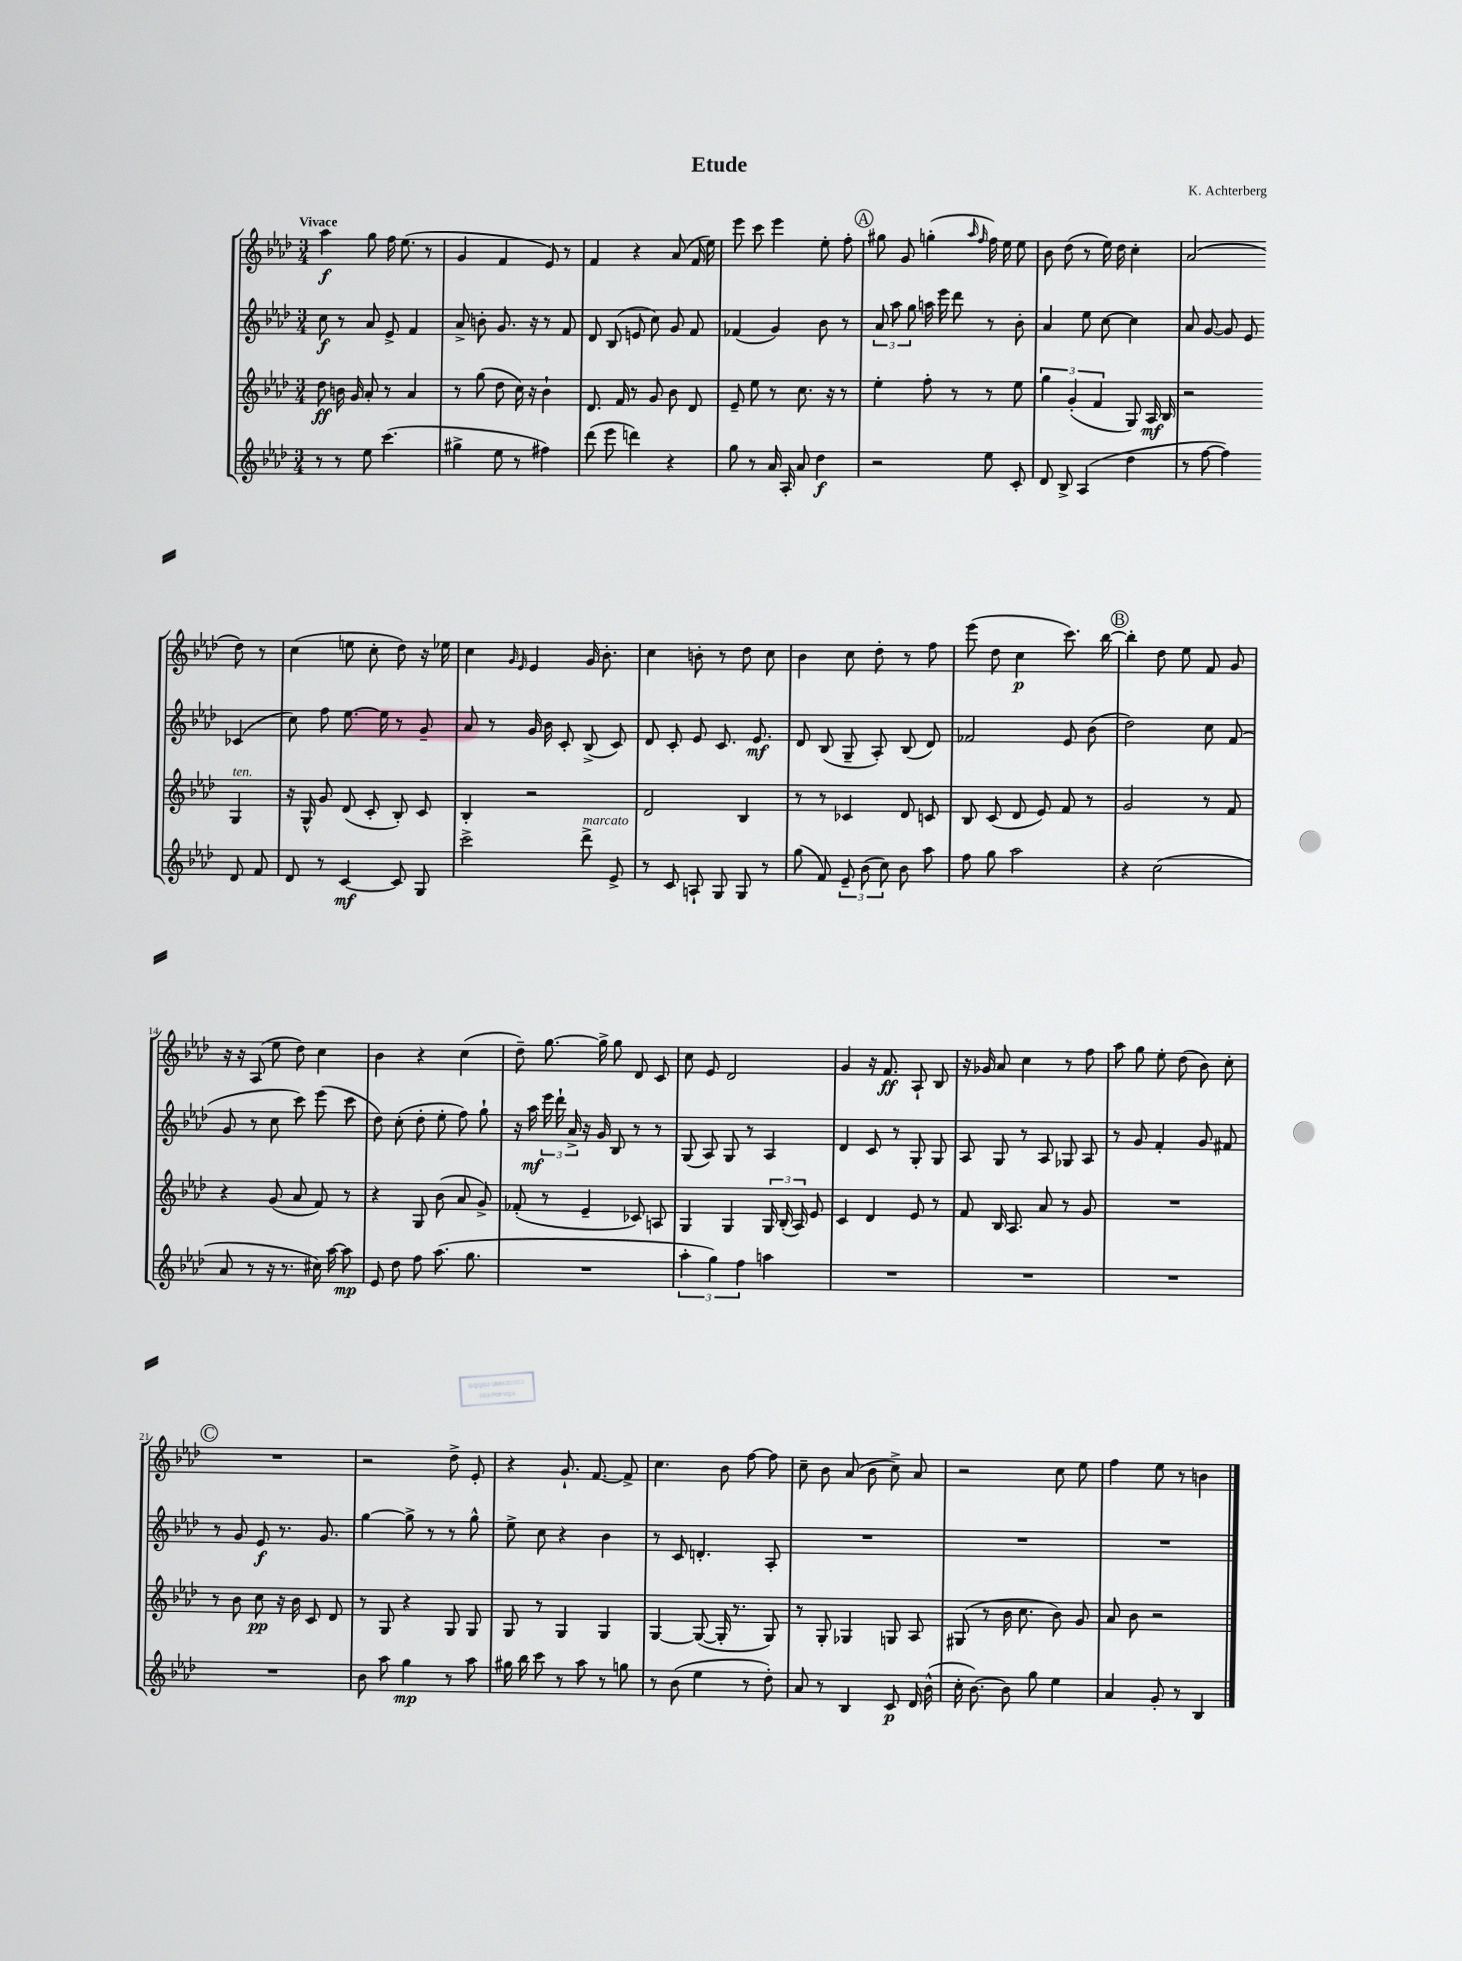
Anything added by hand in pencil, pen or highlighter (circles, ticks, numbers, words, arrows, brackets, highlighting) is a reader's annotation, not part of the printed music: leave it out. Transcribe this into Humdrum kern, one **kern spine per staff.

**kern	**dynam	**kern	**dynam	**kern	**dynam	**kern	**dynam
*part4	*part4	*part3	*part3	*part2	*part2	*part1	*part1
*staff4	*staff4	*staff3	*staff3	*staff2	*staff2	*staff1	*staff1
*clefG2	*	*clefG2	*	*clefG2	*	*clefG2	*
*k[b-e-a-d-]	*	*k[b-e-a-d-]	*	*k[b-e-a-d-]	*	*k[b-e-a-d-]	*
*M3/4	*	*M3/4	*	*M3/4	*	*M3/4	*
=1	=1	=1	=1	=1	=1	=1	=1
!	!	!	!	!	!	!LO:TX:a:B:t=Vivace	!
8r	.	8dd-\	ff	8cc\	f	4aa-\	f
8r	.	16bn\	.	8r	.	.	.
.	.	16g/	.	.	.	.	.
8ee-\	.	8a-'/	.	8a-/	.	8gg\	.
(4.ccc\	.	8r	.	8e-^/	.	16ff\	.
.	.	.	.	.	.	(8.ee-\	.
.	.	4a-/	.	4f/	.	.	.
.	.	.	.	.	.	8r	.
=2	=2	=2	=2	=2	=2	=2	=2
4gg#X^\	.	8r	.	8a-^/	.	4g/	.
.	.	(8gg\	.	8bn'\	.	.	.
8ee-\	.	8dd-\	.	8.g/	.	4f/	.
8r	.	16cc\)	.	.	.	.	.
.	.	16r	.	16r	.	.	.
4ff#X\)	.	4b-`\	.	8r	.	8e-/)	.
.	.	.	.	8f/	.	8r	.
=3	=3	=3	=3	=3	=3	=3	=3
(8ddd-\	.	8.d-/	.	8d-/	.	4f/	.
8eee-\	.	.	.	(8B-/	.	.	.
.	.	16f/	.	.	.	.	.
4dddn\)	.	8r	.	8en/	.	4r	.
.	.	8g/	.	8cc\)	.	.	.
4r	.	8b-\	.	8g/	.	(8a-/	.
.	.	8d-/	.	8f/	.	16f/	.
.	.	.	.	.	.	16ee-\)	.
=4	=4	=4	=4	=4	=4	=4	=4
8gg\	.	8e-~/	.	(4f-X/	.	8eee-\	.
8r	.	8ee-\	.	.	.	8ccc\	.
16a-/	.	8r	.	4g/)	.	4eee-\	.
16A-'/	.	.	.	.	.	.	.
8a-/	.	8.cc\	.	.	.	.	.
4dd-\	f	.	.	8b-\	.	8ee-'\	.
.	.	16r	.	.	.	.	.
.	.	8r	.	8r	.	8ff'\	.
!!LO:REH:place=s1:t=A
=5	=5	=5	=5	=5	=5	=5	=5
2r	.	4ee-'\	.	12a-/	.	8gg#X\	.
.	.	.	.	12aa-\	.	.	.
.	.	.	.	.	.	8g/	.
.	.	.	.	12gg\	.	.	.
.	.	8ff'\	.	16aan\	.	(4ggn'\	.
.	.	.	.	16eee-\	.	.	.
.	.	8r	.	8ddd-\	.	.	.
.	.	.	.	.	.	16qqaa-/	.
.	.	.	.	.	.	16qqff/	.
8ee-\	.	8r	.	8r	.	16ff\)	.
.	.	.	.	.	.	16ee-\	.
8c'/	.	8ee-\	.	8b-'\	.	8ee-\	.
=6	=6	=6	=6	=6	=6	=6	=6
8d-/	.	6gg\	.	4a-/	.	8b-\	.
8B-^/	.	.	.	.	.	(8dd-\	.
.	.	(6g'/	.	.	.	.	.
(4A-/	.	.	.	8ee-\	.	8r	.
.	.	6f/	.	.	.	.	.
.	.	.	.	[8cc\	.	16ee-\)	.
.	.	.	.	.	.	16dd-\	.
4dd-\	.	8G/)	.	4cc\]	.	4cc'\	.
.	.	16A-/	mf	.	.	.	.
.	.	16B-/	.	.	.	.	.
=7	=7	=7	=7	=7	=7	=7	=7
8r	.	2r	.	8a-/	.	(2a-/	.
[8ff\	.	.	.	[8g/	.	.	.
4ff\])	.	.	.	8g/]	.	.	.
.	.	.	.	8e-/	.	.	.
!	!	!LO:TX:a:i:t=ten.	!	!	!	!	!
8d-/	.	4G/	.	(4c-X/	.	8dd-\)	.
8f/	.	.	.	.	.	8r	.
!!LO:LB:g=z
=8	=8	=8	=8	=8	=8	=8	=8
8d-/	.	16r	.	8cc\)	.	(4cc\	.
.	.	16G^^/	.	.	.	.	.
8r	.	8g/	.	8ff\	.	.	.
[4c/	mf	(8d-/	.	[8.ee-\	.	8een\	.
.	.	8c'/	.	.	.	8cc'\	.
.	.	.	.	16ee-\]	.	.	.
8c/]	.	8B-'/)	.	8r	.	8dd-\)	.
8G/	.	8c/	.	8g~/	.	16r	.
.	.	.	.	.	.	16ee-X\	.
=9	=9	=9	=9	=9	=9	=9	=9
2ccc^\	.	4B-'/	.	8a-/	.	4cc\	.
.	.	.	.	8r	.	.	.
.	.	.	.	.	.	16qqg/	.
.	.	.	.	.	.	16qqe-/	.
.	.	2r	.	16g/	.	4e-/	.
.	.	.	.	16b-\	.	.	.
.	.	.	.	8c'/	.	.	.
!LO:TX:a:i:t=marcato	!	!	!	!	!	!	!
8ddd-^\	.	.	.	(8B-^/	.	16g/	.
.	.	.	.	.	.	8.b-'\	.
8e-^/	.	.	.	8c/)	.	.	.
=10	=10	=10	=10	=10	=10	=10	=10
8r	.	2d-/	.	8d-/	.	4cc\	.
8c/	.	.	.	8c'/	.	.	.
8An`/	.	.	.	8e-/	.	8bn'\	.
8G/	.	.	.	8.c/	.	8r	.
8G/	.	4B-/	.	.	.	8dd-\	.
.	.	.	.	8.e-/	mf	.	.
8r	.	.	.	.	.	8cc\	.
=11	=11	=11	=11	=11	=11	=11	=11
(8gg\	.	8r	.	8d-/	.	4b-\	.
8f/)	.	8r	.	(8B-/	.	.	.
12e-~/	.	4c-X/	.	8G~/	.	8cc\	.
(12b-\	.	.	.	.	.	.	.
.	.	.	.	8A-'/)	.	8dd-'\	.
12cc\)	.	.	.	.	.	.	.
8b-\	.	8d-/	.	(8B-/	.	8r	.
8aa-\	.	8cn/	.	8d-/)	.	8ff\	.
=12	=12	=12	=12	=12	=12	=12	=12
8ff\	.	8B-/	.	2f-X/	.	(8eee-\	.
8gg\	.	(8c/	.	.	.	8dd-\	.
2aa-\	.	8d-/	.	.	.	4cc\	p
.	.	8e-/)	.	.	.	.	.
.	.	8f/	.	8e-/	.	8.ccc\)	.
.	.	8r	.	(8b-\	.	.	.
.	.	.	.	.	.	[16bb-\	.
!!LO:REH:place=s1:t=B
=13	=13	=13	=13	=13	=13	=13	=13
4r	.	2g/	.	2dd-\)	.	4bb-'\]	.
(2cc\	.	.	.	.	.	8dd-\	.
.	.	.	.	.	.	8ee-\	.
.	.	8r	.	8cc\	.	8f/	.
.	.	8f/	.	(8f/	.	8g/	.
!!LO:LB:g=z
=14	=14	=14	=14	=14	=14	=14	=14
8a-/	.	4r	.	8g/	.	16r	.
.	.	.	.	.	.	16r	.
8r	.	.	.	8r	.	(8A-/	.
16r	.	(8g/	.	8cc\	.	8ee-\	.
8.r	.	.	.	.	.	.	.
.	.	8a-/	.	8ccc\)	.	8dd-\)	.
16cc#X\)	.	8f/)	.	(8eee-\	.	4cc\	.
[16aa-\	.	.	.	.	.	.	.
8aa-\]	mp	8r	.	8ccc\	.	.	.
=15	=15	=15	=15	=15	=15	=15	=15
8e-/	.	4r	.	8dd-\)	.	4b-\	.
8dd-\	.	.	.	(8cc'\	.	.	.
8ff\	.	8G/	.	8dd-'\	.	4r	.
(8.aa-\	.	(8b-\	.	8ee-'\	.	.	.
.	.	8a-/	.	8ff\)	.	(4cc\	.
8.gg\	.	.	.	.	.	.	.
.	.	8g^/)	.	8gg`\	.	.	.
=16	=16	=16	=16	=16	=16	=16	=16
2.r	.	(8f-X'/	.	16r	.	8dd-~\)	.
.	.	.	.	16aa-\	mf	.	.
.	.	8r	.	24eee-\	.	[8.gg\	.
.	.	.	.	24ddd-`\	.	.	.
.	.	.	.	24a-^/	.	.	.
.	.	4e-~/	.	16r	.	.	.
.	.	.	.	16g/	.	16gg^\]	.
.	.	.	.	8B-/	.	8gg\	.
.	.	8c-X/)	.	8r	.	8d-/	.
.	.	8An/	.	8r	.	8c/	.
=17	=17	=17	=17	=17	=17	=17	=17
6aa-'\	.	4G/	.	(8G/	.	8cc\	.
.	.	.	.	8A-/)	.	8e-/	.
6gg\)	.	.	.	.	.	.	.
.	.	4G/	.	8G/	.	2d-/	.
6ff\	.	.	.	.	.	.	.
.	.	.	.	8r	.	.	.
4aan\	.	24G/	.	4A-/	.	.	.
.	.	(24B-'/	.	.	.	.	.
.	.	24A-/)	.	.	.	.	.
.	.	8e-/	.	.	.	.	.
=18	=18	=18	=18	=18	=18	=18	=18
2.r	.	4c/	.	4d-/	.	4g/	.
.	.	4d-/	.	8c/	.	16r	.
.	.	.	.	.	.	8.f/	ff
.	.	.	.	8r	.	.	.
.	.	8e-/	.	8G'/	.	8A-`/	.
.	.	8r	.	8G/	.	8B-/	.
=19	=19	=19	=19	=19	=19	=19	=19
2.r	.	8f/	.	8A-/	.	16r	.
.	.	.	.	.	.	16g-X/	.
.	.	16B-/	.	8G/	.	8a-/	.
.	.	8.A-/	.	.	.	.	.
.	.	.	.	8r	.	4cc\	.
.	.	8a-/	.	8A-/	.	.	.
.	.	8r	.	8G-X/	.	8r	.
.	.	8g/	.	8A-/	.	8ff\	.
=20	=20	=20	=20	=20	=20	=20	=20
2.r	.	2.r	.	8r	.	8aa-\	.
.	.	.	.	8g/	.	8gg\	.
.	.	.	.	4f'/	.	8ee-'\	.
.	.	.	.	.	.	(8dd-\	.
.	.	.	.	8g/	.	8b-\)	.
.	.	.	.	8f#X/	.	8cc'\	.
!!LO:LB:g=z
!!LO:REH:place=s1:t=C
=21	=21	=21	=21	=21	=21	=21	=21
2.r	.	8r	.	8r	.	2.r	.
.	.	8b-\	.	8g/	.	.	.
.	.	8cc\	pp	8e-/	f	.	.
.	.	16r	.	8.r	.	.	.
.	.	16b-\	.	.	.	.	.
.	.	8c/	.	.	.	.	.
.	.	.	.	8.g/	.	.	.
.	.	8d-/	.	.	.	.	.
=22	=22	=22	=22	=22	=22	=22	=22
8b-\	.	8r	.	[4gg\	.	2r	.
8aa-\	.	8G/	.	.	.	.	.
4gg\	mp	4r	.	8gg^\]	.	.	.
.	.	.	.	8r	.	.	.
8r	.	8G/	.	8r	.	8dd-^\	.
8aa-\	.	8G/	.	8gg^^\	.	8e-'/	.
=23	=23	=23	=23	=23	=23	=23	=23
16gg#X\	.	8G/	.	8ee-^\	.	4r	.
16bb-\	.	.	.	.	.	.	.
8ccc\	.	8r	.	8cc\	.	.	.
8r	.	4G/	.	4r	.	8.g`/	.
8aa-\	.	.	.	.	.	.	.
.	.	.	.	.	.	[8.f/	.
8r	.	4G/	.	4b-\	.	.	.
8ggn\	.	.	.	.	.	8f^/]	.
=24	=24	=24	=24	=24	=24	=24	=24
8r	.	[4G/	.	8r	.	4.cc\	.
(8b-\	.	.	.	8c/	.	.	.
4ee-\	.	(8G/_	.	4.dn'/	.	.	.
.	.	16G'/]	.	.	.	8b-\	.
.	.	8.r	.	.	.	.	.
8r	.	.	.	.	.	[8ff\	.
8dd-'\)	.	8G/)	.	8A-'/	.	8ff\]	.
=25	=25	=25	=25	=25	=25	=25	=25
8a-/	.	8r	.	2.r	.	8cc~\	.
8r	.	8G'/	.	.	.	8b-\	.
4B-/	.	4G-X/	.	.	.	(8a-/	.
.	.	.	.	.	.	8b-\	.
8c/	p	8Gn/	.	.	.	8cc^\)	.
16d-/	.	8A-/	.	.	.	8a-/	.
(16b-^^\	.	.	.	.	.	.	.
=26	=26	=26	=26	=26	=26	=26	=26
16cc'\	.	(8G#X/	.	2.r	.	2r	.
[8.b-\)	.	.	.	.	.	.	.
.	.	8r	.	.	.	.	.
8b-\]	.	16b-\	.	.	.	.	.
.	.	8.cc\	.	.	.	.	.
8gg\	.	.	.	.	.	.	.
4ee-\	.	8b-\)	.	.	.	8cc\	.
.	.	8g/	.	.	.	8ee-\	.
=27	=27	=27	=27	=27	=27	=27	=27
4a-/	.	8a-/	.	2.r	.	4ff\	.
.	.	8b-\	.	.	.	.	.
8g'/	.	2r	.	.	.	8ee-\	.
8r	.	.	.	.	.	8r	.
4B-/	.	.	.	.	.	4bn\	.
==	==	==	==	==	==	==	==
*-	*-	*-	*-	*-	*-	*-	*-
